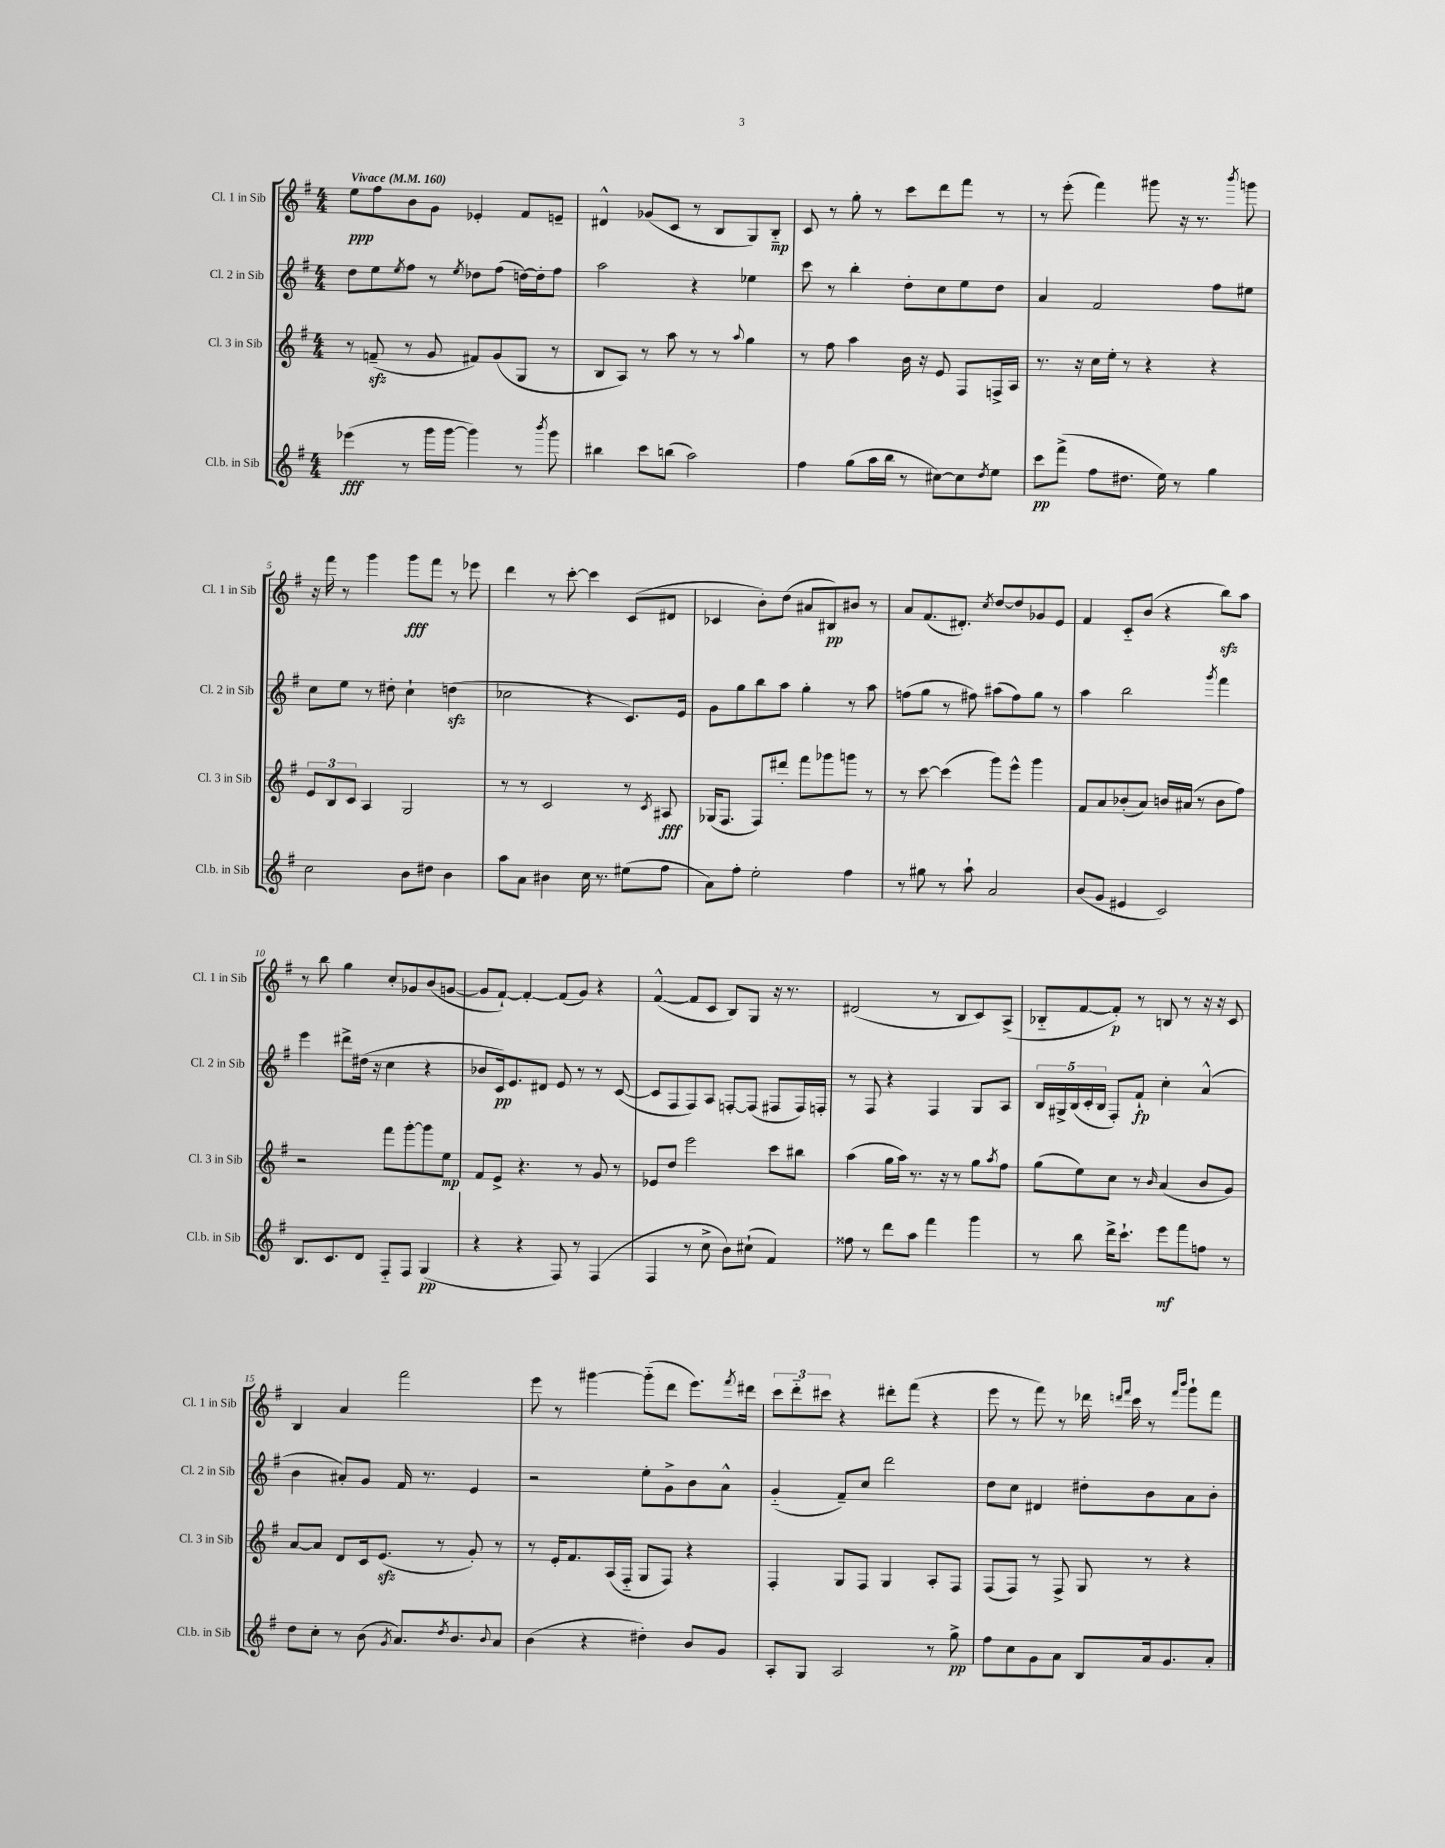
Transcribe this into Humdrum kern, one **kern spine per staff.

**kern	**kern	**kern	**kern
*staff4	*staff3	*staff2	*staff1
*clefG2	*clefG2	*clefG2	*clefG2
*k[f#]	*k[f#]	*k[f#]	*k[f#]
*M4/4	*M4/4	*M4/4	*M4/4
*MM160	*MM160	*MM160	*MM160
(4eee-	8r	8dd	8ee
.	(8f~	8ee	8ff#
.	.	8qee	.
8r	8r	8ff#	8b
16ggg	8g	8r	8g
[16ggg	.	.	.
.	.	8qee	.
4ggg])	8f#)	8dd-	4e-'
.	(8g	(8ff#	.
8r	8G	[16dd)	8f#
.	.	16dd']	.
8qbbb	.	.	.
8ggg	8r	8ff#	8e~
=	=	=	=
4bb#	8B	2aa	4d#^^
.	8A)	.	.
8ccc	8r	.	(8g-
(8bb	8aa	.	8c
2aa)	8r	4r	8r
.	8r	.	8B
.	8qqaa	.	.
.	4gg	4ee-	8G)
.	.	.	8B'~
=	=	=	=
4ff#	8r	8ccc	8c
.	8ff#	8r	8r
(8gg	4aa	4bb'	8gg'
16aa	.	.	8r
16bb	.	.	.
8r	16b	8dd'	8ccc
.	16r	.	.
[8cc#)	8e	8cc	8ddd
8cc#]	8F#	8ee	8fff#
8qdd	.	.	.
8ee	16F^	8dd	8r
.	16A	.	.
=	=	=	=
8ccc	8.r	4a	8r
(8fff#^	.	.	(8eee'
.	16r	.	.
8ff#	16cc	2f#	4fff#)
.	16ee'	.	.
8.dd#	8r	.	.
.	4r	.	8ggg#
16ee)	.	.	.
8r	.	.	16r
.	.	.	8.r
4gg	4r	8ff#	.
.	.	.	8qbbb
.	.	8ee#	8ggg
=	=	=	=
2cc	12e	8cc	16r
.	.	.	16fff#
.	12B	.	.
.	.	8ee	8r
.	12c	.	.
.	4A	8r	4ggg
.	.	8dd#'	.
8b	2G	4cc`	8ggg
8dd#	.	.	8fff#
4b	.	(4dd	8r
.	.	.	8eee-
=	=	=	=
8aa	8r	2cc-	4ddd
8a	8r	.	.
4b#	2c	.	8r
.	.	.	[8ccc'
16cc	.	4r	4ccc]
8.r	.	.	.
(8ee#	8r	8.c)	(8c
.	8qc	.	.
8ff#	8A#	.	8d#
.	.	16e	.
=	=	=	=
8a)	(16G-	8g	4c-
.	8.F#	.	.
8ff#'	.	8gg	.
2ee'	8F#)	8bb	8b')
.	8ddd#'	8aa	(8dd
.	8fff#	4gg'	8a#
.	8ggg-	.	8B#)
4ff#	8ggg	8r	8b#
.	8r	8aa	8r
=	=	=	=
8r	8r	(8ff	8a
8gg#	[8ccc	8gg	(8.f#
8r	(4ccc]	8r	.
.	.	.	8.d#')
8aa`	.	8ff#)	.
.	.	.	8qcc
2a	8ggg)	(8aa#	[8dd
.	8eee^^	8ff#)	8dd]
.	4ggg	8gg	8g-
.	.	8r	8e
=	=	=	=
(8b	8f#	4aa	4f#
8g	8a	.	.
4e#	(8b-'	2bb	8c'~
.	8a)	.	(8b
2c)	16b	.	4r
.	(16a#	.	.
.	8r	.	.
.	.	8qggg	.
.	8b	4fff#	8bb)
.	8ff#)	.	8aa
=	=	=	=
8.B	2r	4eee	8r
.	.	.	8bb
8.c	.	.	.
.	.	8ddd#^	4gg
8d	.	(16dd#	.
.	.	16r	.
8F#'~	8fff#	4cc	8cc'
8F#	[8ggg'	.	8g-
(4G	8ggg]	4r	(8b
.	8ee	.	[8g
=	=	=	=
4r	8f#	8b-	8g]
.	8e^	16c)	[8f#`)
.	.	8.e	.
4r	4.r	.	4f#'_
.	.	8d#	.
8F#)	.	8e	(8f#]
8r	8r	8r	8g)
(4F#	8g	8r	4r
.	8r	([8c	.
=	=	=	=
4F#	8e-	8c]	([4f#^^
.	8dd	8F#	.
8r	2eee	8F#)	8f#]
8cc^	.	8A	8c
8b)	.	[8F'	8B)
(8cc#`	.	(8F]	8G
4f#)	8ccc	8F#	16r
.	.	.	8.r
.	8bb#	16F#)	.
.	.	16F'	.
=	=	=	=
8ff##	(4aa	8r	(2d#
8r	.	8F#	.
8ddd	16gg	4r	.
.	16aa)	.	.
8aa	8.r	.	.
4fff#	.	4F#	8r
.	16r	.	.
.	8r	.	8B
4ggg	8gg	8G	8c)
.	8qaa	.	.
.	8ff#	8A	(8A^
=	=	=	=
8r	(8gg	20B	8B-'~
.	.	20G#^	.
.	.	(20B	.
8bb	8ee)	.	[8f#
.	.	20c'	.
.	.	20B	.
16ddd^	8cc	8F#')	8f#'])
8.ccc`	.	.	.
.	8r	8f#`	8r
.	16qqb	.	.
8eee	(4a	4cc'	8B
8fff#	.	.	8r
8ff	8b	(4a^^	16r
.	.	.	16r
8r	8g)	.	8c
=	=	=	=
8dd	[8a	4b	4B
8cc'	8a]	.	.
8r	8d	8a#')	4a
(8b	16c	8g	.
.	(8.e	.	.
8qg	.	.	.
8.a)	.	16f#	2fff#
.	.	8.r	.
.	8r	.	.
8qdd	.	.	.
8.b	.	.	.
.	8g')	4e	.
8qqb	.	.	.
8a	8r	.	.
=	=	=	=
(4b	8r	2r	8eee
.	16e'	.	8r
.	8.f#	.	.
4r	.	.	[4ggg#
.	(16A	.	.
.	16F#'~	.	.
4dd#')	8G	8ee'	(8ggg#'~]
.	8F#)	8g^	8ddd
8b	4r	8b	8.eee)
8g	.	8a^^	.
.	.	.	8qfff#
.	.	.	16ddd#
=	=	=	=
8A'	4F#'	(4g'~	12ccc
.	.	.	12ddd'~
8G	.	.	.
.	.	.	12ccc#
2A	8G	8f#~)	4r
.	8F#	8cc	.
.	4G	2ddd	8ddd#'
.	.	.	(8fff#
8r	8A'	.	4r
8gg^	8F#	.	.
=	=	=	=
8ff#	(8F#	8dd	8eee
8cc	8F#)	8cc	8r
8g	8r	4d#	8fff#)
8a	8F#^	.	8r
8B	8G	8dd#'	16ddd-
.	.	.	16qqddd
.	.	.	16qqfff#
.	.	.	16ccc
16a	8r	8b	8r
8.g	.	.	.
.	.	.	16qqfff#
.	.	.	16qqbbb
.	4r	8a	8ggg`
8a'	.	8b'	8fff#
==	==	==	==
*-	*-	*-	*-
